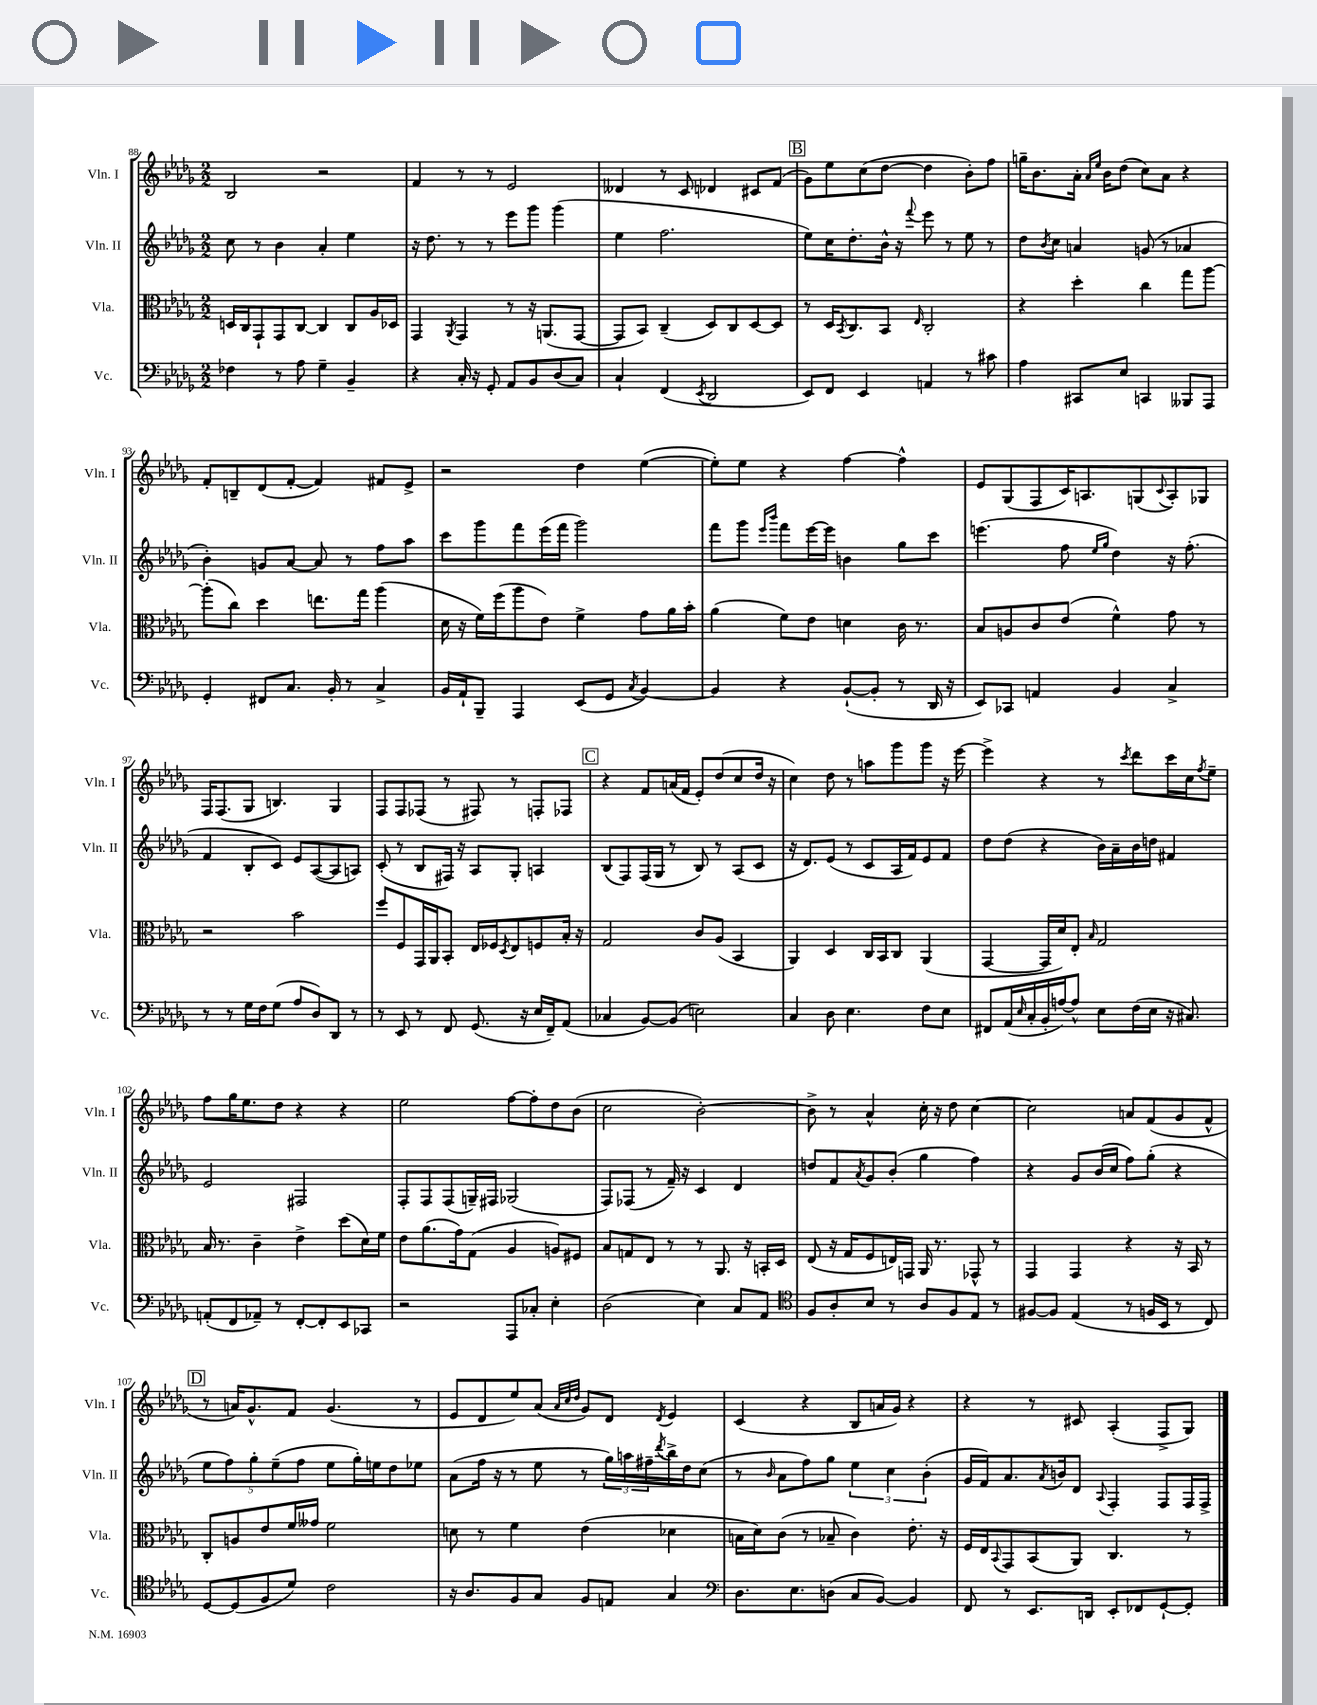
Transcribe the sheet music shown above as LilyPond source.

<<
\new StaffGroup <<
\new Staff = "s0" \with { instrumentName = "Vln. I" shortInstrumentName = "Vln. I" } {
    \clef treble \key des \major \numericTimeSignature \time 2/2
    bes2 r2 |
    f'4 r8 r8 ees'2 |
    deses'4 r8 c'8 des'4 cis'8 f'8( |
    \mark \markup { \box "B" } ges'8) ees''8 c''8( des''8~ des''4 bes'8-.) f''8 |
    g''16-- bes'8. aes'16-. \grace { aes'16 ees''16 } bes'16 des''8( c''8) aes'8 r4 |
    f'8-. b8-- des'8( f'8~-. f'4) fis'8 ees'8-> |
    r2 des''4 ees''4~( |
    ees''8-.) ees''8 r4 f''4~ f''4-^ |
    ees'8 ges8( f8 c'16) a8. g8( \appoggiatura { c'8 } a8-.) ges8 |
    f16 f8.( ges8 b4.) ges4 |
    f8 f8 fes8( r8 fis8) r8 f8-. fes8 |
    \mark \markup { \box "C" } r4 f'8 a'16( f'16 ees'8-.) des''8( c''8 des''16 r16 |
    c''4) des''8 r8 a''8 ges'''8 ges'''8 r16 ees'''16~ |
    ees'''4-> r4 r8 \acciaccatura { c'''8 } des'''8 c'''16 c''16 \acciaccatura { f''8 } ees''8-- |
    f''8 ges''16 ees''8. des''8 r4 r4 |
    ees''2 f''8~ f''8-. des''8 bes'8( |
    c''2 bes'2~-.) |
    bes'8-> r8 aes'4-^ c''16-. r16 des''8 c''4~ |
    c''2 a'8 f'8( ges'8 f'8-^ |
    \mark \markup { \box "D" } r8 a'16) ges'8.-^ f'8 ges'4.( r8 |
    ees'8 des'8 ees''8) aes'8( \grace { aes'32 c''32 des''32 } ges'8) des'8 \acciaccatura { des'8 } ees'4 |
    c'4( r4 bes8 a'16 ges'16) r4 |
    r4 r8 cis'8 aes4-.( f8-> ges8) \bar "|." |
}
\new Staff = "s1" \with { instrumentName = "Vln. II" shortInstrumentName = "Vln. II" } {
    \clef treble \key des \major \numericTimeSignature \time 2/2
    c''8 r8 bes'4 aes'4-. ees''4 |
    r16 des''8. r8 r8 ees'''8 ges'''8 ges'''4( |
    ees''4 f''2. |
    \mark \markup { \box "B" } ees''8) c''16 des''8.-. bes'16-^ r16 \appoggiatura { f'''8 } ees'''8 r8 ees''8 r8 |
    des''8 \acciaccatura { bes'8 } c''8 a'4 g'8( r8 aes'4 |
    bes'4-.) g'8 aes'8~ aes'8 r8 f''8 aes''8 |
    c'''8 ges'''8 f'''8 ees'''16( f'''16 ges'''2) |
    f'''8 ges'''8 \grace { ees'''16 bes'''16 } f'''8 ees'''16~ ees'''16 b'4 ges''8 c'''8 |
    e'''4.( f''8 \grace { ees''16 ges''16 } des''4) r16 f''8.-.( |
    f'4 bes8-. c'8) ees'8 aes8~( aes8 a8) |
    c'8-.( r8 bes8 fis16) r16 aes8 ges8-. a4 |
    \mark \markup { \box "C" } bes8( f8) f16( ges16 r8 bes8) r8 aes8( c'8 |
    r16 des'8.) ees'8( r8 c'8 aes16 f'16) ees'8 f'8 |
    des''8 des''8( r4 bes'16) aes'16-- bes'16 d''16 fis'4 |
    ees'2 fis2 |
    f8-. f8 f8( g16--) fis16 ges2( |
    f8) fes8( r8 f'16--) r16 c'4 des'4 |
    d''8 f'8 \acciaccatura { aes'8 } ges'8 bes'8-.( ges''4 f''4) |
    r4 ges'8 bes'16( c''16 f''8) ges''8-.( r4 |
    \mark \markup { \box "D" } \tuplet 5/4 { ees''8 f''8) ges''8-. ees''8--( f''8 } ees''8 ges''16-.) e''16 des''8 ees''8 |
    aes'8( f''16 r16 r8 ees''8 r8 \tuplet 3/2 { ges''16) a''16 fis''16-- } \acciaccatura { des'''8 } bes''16-> des''16 c''8( |
    r8 \grace { bes'16 } aes'8 f''8) ges''8 \tuplet 3/2 { ees''4 c''4 bes'4-.( } |
    ges'16 f'16) aes'8. \acciaccatura { aes'8 } b'16 des'8 \appoggiatura { aes8 } f4-. f8 f16 f16-> \bar "|." |
}
\new Staff = "s2" \with { instrumentName = "Vla." shortInstrumentName = "Vla." } {
    \clef alto \key des \major \numericTimeSignature \time 2/2
    d16 c16 ges,8-! ges,8 c8~ c4 c8 aes16 des16 |
    ges,4 \acciaccatura { aes,8 } ges,4 r8 r16 a,8.( ges,8~ |
    ges,8 bes,8) c4--( des8) c8 des8~ des8 |
    \mark \markup { \box "B" } r8 des16 \acciaccatura { bes,8 } c8. bes,8 \grace { ees16 } c2-. |
    r4 des''4-. c''4 ges''8 aes''8~ |
    aes''8-.( c''8) des''4 e''8. ges''16 aes''4( |
    des'16 r16 f'16) f''16( aes''8 ees'8) f'4-> ges'8 aes'16 bes'16-. |
    aes'4( f'8) ees'8 d'4 c'16 r8. |
    bes8 a8 c'8 ees'8( f'4-^) ges'8 r8 |
    r2 bes'2 |
    f''8 f8 ges,16 aes,16 bes,8-. ees16 fes16 \acciaccatura { des8 } ees8 f8 bes16-. r16 |
    \mark \markup { \box "C" } ges2 c'8 aes8( bes,4 |
    aes,4) des4 c16 bes,16 c8 aes,4( |
    ges,4~ ges,16 des'16) ees8-. \grace { bes16 } ges2 |
    bes16 r8. c'4-- ees'4-> des''8( des'16) f'16 |
    ees'8 aes'8.( ges'16) ges8( aes4 a8) fis8 |
    bes8 g8 ees8 r8 r8 aes,8. r16 b,16-. des16 |
    ees8( r16 ges16 f8 e16) g,16 aes,16 r8. ges,8-^ r8 |
    ges,4 ges,4 r4 r16 bes,16 r8 |
    \mark \markup { \box "D" } c8-. a8 ees'8 f'16 geses'16 f'2 |
    d'8 r8 f'4 ees'4( des'4 |
    b16 des'16) c'8( r8 bes8-- c'4) ees'8.-. r16 |
    f16 ees16 \appoggiatura { bes,8 } ges,8 bes,8( aes,8) c4. r8 \bar "|." |
}
\new Staff = "s3" \with { instrumentName = "Vc." shortInstrumentName = "Vc." } {
    \clef bass \key des \major \numericTimeSignature \time 2/2
    fes4 r8 aes8 ges4-- bes,4-- |
    r4 c16-. r16 ges,8-. aes,8 bes,8 des8( c8) |
    c4-! f,4( \acciaccatura { ees,8 } des,2 |
    \mark \markup { \box "B" } ees,8) f,8 ees,4 a,4 r8 cis'8 |
    aes4 cis,8 ees8 c,4 beses,,8 aes,,8 |
    ges,4-. fis,8 c8. bes,16-. r8 c4-> |
    bes,16 aes,16-! bes,,8-- aes,,4 ees,8( ges,8 \acciaccatura { c8 } bes,4~) |
    bes,4 r4 bes,8~-!( bes,8-. r8 des,16 r16 |
    ees,8) ces,8 a,4 bes,4 c4-> |
    r8 r8 ges16 f16 ges8( aes8 des8) des,8 r8 |
    r8 ees,8 r8 f,8 ges,8.( r16 ees16 f,16--) aes,8( |
    \mark \markup { \box "C" } ces4 bes,8~) bes,8( e2) |
    c4 des8 ees4. f8 ees8 |
    fis,8 aes,16( \grace { ees16 } c16-. bes,16-. a16~) a8-^ ees8 f16( ees16 r16 cis8.) |
    a,8-.( f,8 aes,8--) r8 f,8~-. f,8-. ees,8 ces,8 |
    r2 aes,,8 ces8-. ees4-. |
    des2( ees4) c8 aes,8 |
    \clef tenor f8 aes8-. bes8 r8 aes8 f8 ees8 r8 |
    fis8~ fis8 ees4( r8 f16 bes,16 r8 c8) |
    \mark \markup { \box "D" } des8~ des8( f8 des'8) c'2 |
    r16 aes8. f8 ges8 f8 e8 ges4 |
    \clef bass des8. ees8. d8( c8 bes,8~) bes,4 |
    f,8 r8 ees,8. d,16 ees,8-. fes,8 ges,8~-! ges,8-. \bar "|." |
}
>>
>>
\layout { \context { \Score currentBarNumber = #88 } }
